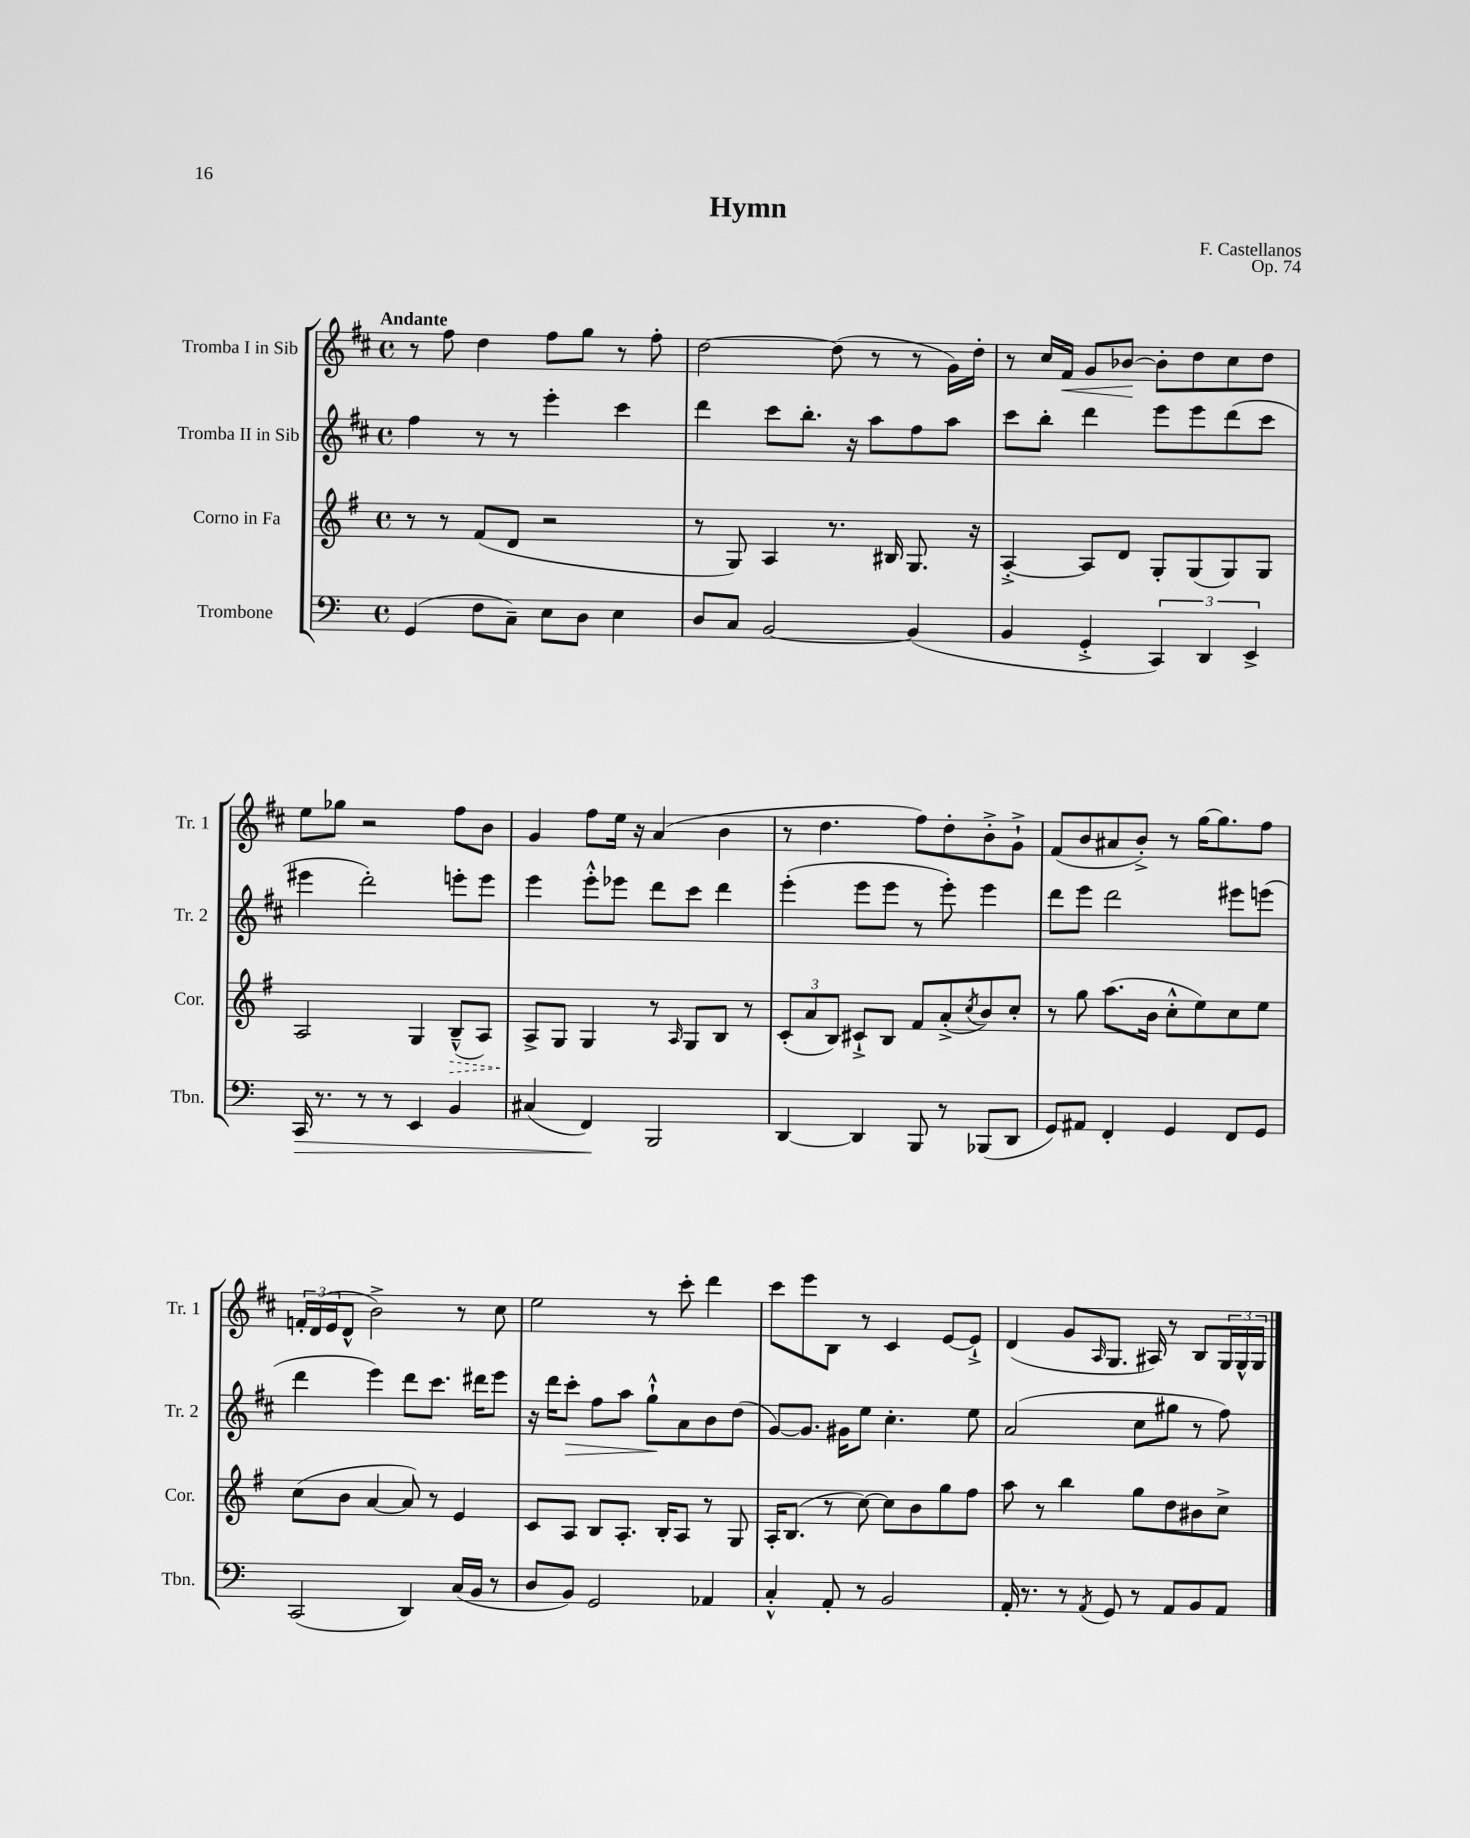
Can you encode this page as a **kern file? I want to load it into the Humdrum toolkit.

**kern	**kern	**kern	**kern
*staff4	*staff3	*staff2	*staff1
*clefF4	*clefG2	*clefG2	*clefG2
*k[]	*k[f#]	*k[f#c#]	*k[f#c#]
*M4/4	*M4/4	*M4/4	*M4/4
*met(c)	*met(c)	*met(c)	*met(c)
(4GG	8r	4ff#	8r
.	8r	.	8ff#
8F	(8f#	8r	4dd
8C~)	8d	8r	.
8E	2r	4eee'	8ff#
8D	.	.	8gg
4E	.	4ccc#	8r
.	.	.	8ff#'
=	=	=	=
8D	8r	4ddd	[2dd
8C	8G)	.	.
[2BB	4A	8ccc#	.
.	.	8.bb'	.
.	8.r	.	(8dd]
.	.	16r	.
.	.	8aa	8r
.	16B#	.	.
(4BB]	8.G	8ff#	8r
.	.	8aa	16g)
.	16r	.	16dd'
=	=	=	=
4BB	[4A'^	8ccc#	8r
.	.	8bb'	16cc#
.	.	.	16f#
4GG'^	8A]	4ddd	8g
.	8d	.	[8b-
6CC)	8G'	8eee	8b-']
.	(8G	8eee	8dd
6DD	.	.	.
.	8G)	(8ddd	8cc#
6EE^	.	.	.
.	8G	8ccc#	8dd
=	=	=	=
16CC	2A	4eee#	8ee
8.r	.	.	.
.	.	.	8gg-
8r	.	2ddd')	2r
8r	.	.	.
4EE	4G	.	.
4BB	(8B~^^	8eee'	8ff#
.	8A)	8eee	8b
=	=	=	=
(4C#	8A^	4eee	4g
.	8G	.	.
4FF)	4G	8eee'^^	8ff#
.	.	8eee-	16ee
.	.	.	16r
2BBB	8r	8ddd	(4a
.	16qqA	.	.
.	8G	8ccc#	.
.	8B	4ddd	4b
.	8r	.	.
=	=	=	=
[4DD	(12c'	(4eee'	8r
.	12a	.	.
.	.	.	4.dd
.	12B)	.	.
4DD]	8c#`^	8eee	.
.	8B	8eee	.
8BBB	8f#	8r	8ff#)
8r	(8a'^	8eee')	8dd'
.	8qcc	.	.
(8BBB-	8b)	4eee	8b'^
8DD	8cc'	.	8g`^
=	=	=	=
8GG)	8r	8ddd	(8f#
8AA#	8gg	8eee	8b
4FF'	(8.aa	2ddd	8a#
.	.	.	8b'^)
.	16b	.	.
4GG	8cc'^^	.	8r
.	8ee)	.	[16gg
.	.	.	8.gg]
8FF	8cc	8eee#	.
8GG	8ee	(8eee	8ff#
=	=	=	=
(2CC	(8cc	4ddd	24f'
.	.	.	(24d
.	.	.	24e
.	8b	.	8d^^
.	[4a	4eee)	2b^)
4DD)	8a])	8ddd	.
.	8r	8.ccc#	.
(16C	4e	.	8r
16BB	.	16ddd#	.
8r	.	8eee	8cc#
=	=	=	=
8D	8c	16r	2ee
.	.	16ddd	.
8BB)	8A	8ccc#'	.
2GG	8B	8ff#	.
.	8.A'	8aa	.
.	.	8gg`^^	8r
.	16B'	.	.
.	8A	8a	8ccc#'
4AA-	8r	8b	4ddd
.	8G	(8dd	.
=	=	=	=
4C'^^	16A'	[8g)	8ccc#
.	(8.B	.	.
.	.	8.g]	8eee
8AA'	8r	.	8B
.	.	16g#	.
8r	[8cc)	8ee	8r
2BB	8cc]	4.cc#'	4c#
.	8b	.	.
.	8gg	.	[8e
.	8ff#	8ee	8e`^]
=	=	=	=
16AA'	8aa	(2a	(4d
8.r	.	.	.
.	8r	.	.
8r	4bb	.	8g
8qAA	.	.	16qqA
8GG	.	.	8.G
8r	8gg	8cc#	.
.	.	.	16A#)
8AA	8dd	8gg#	8r
8BB	8b#	8r	8B
8AA	8cc^	8ff#)	24G
.	.	.	24G^^
.	.	.	24G
==	==	==	==
*-	*-	*-	*-
